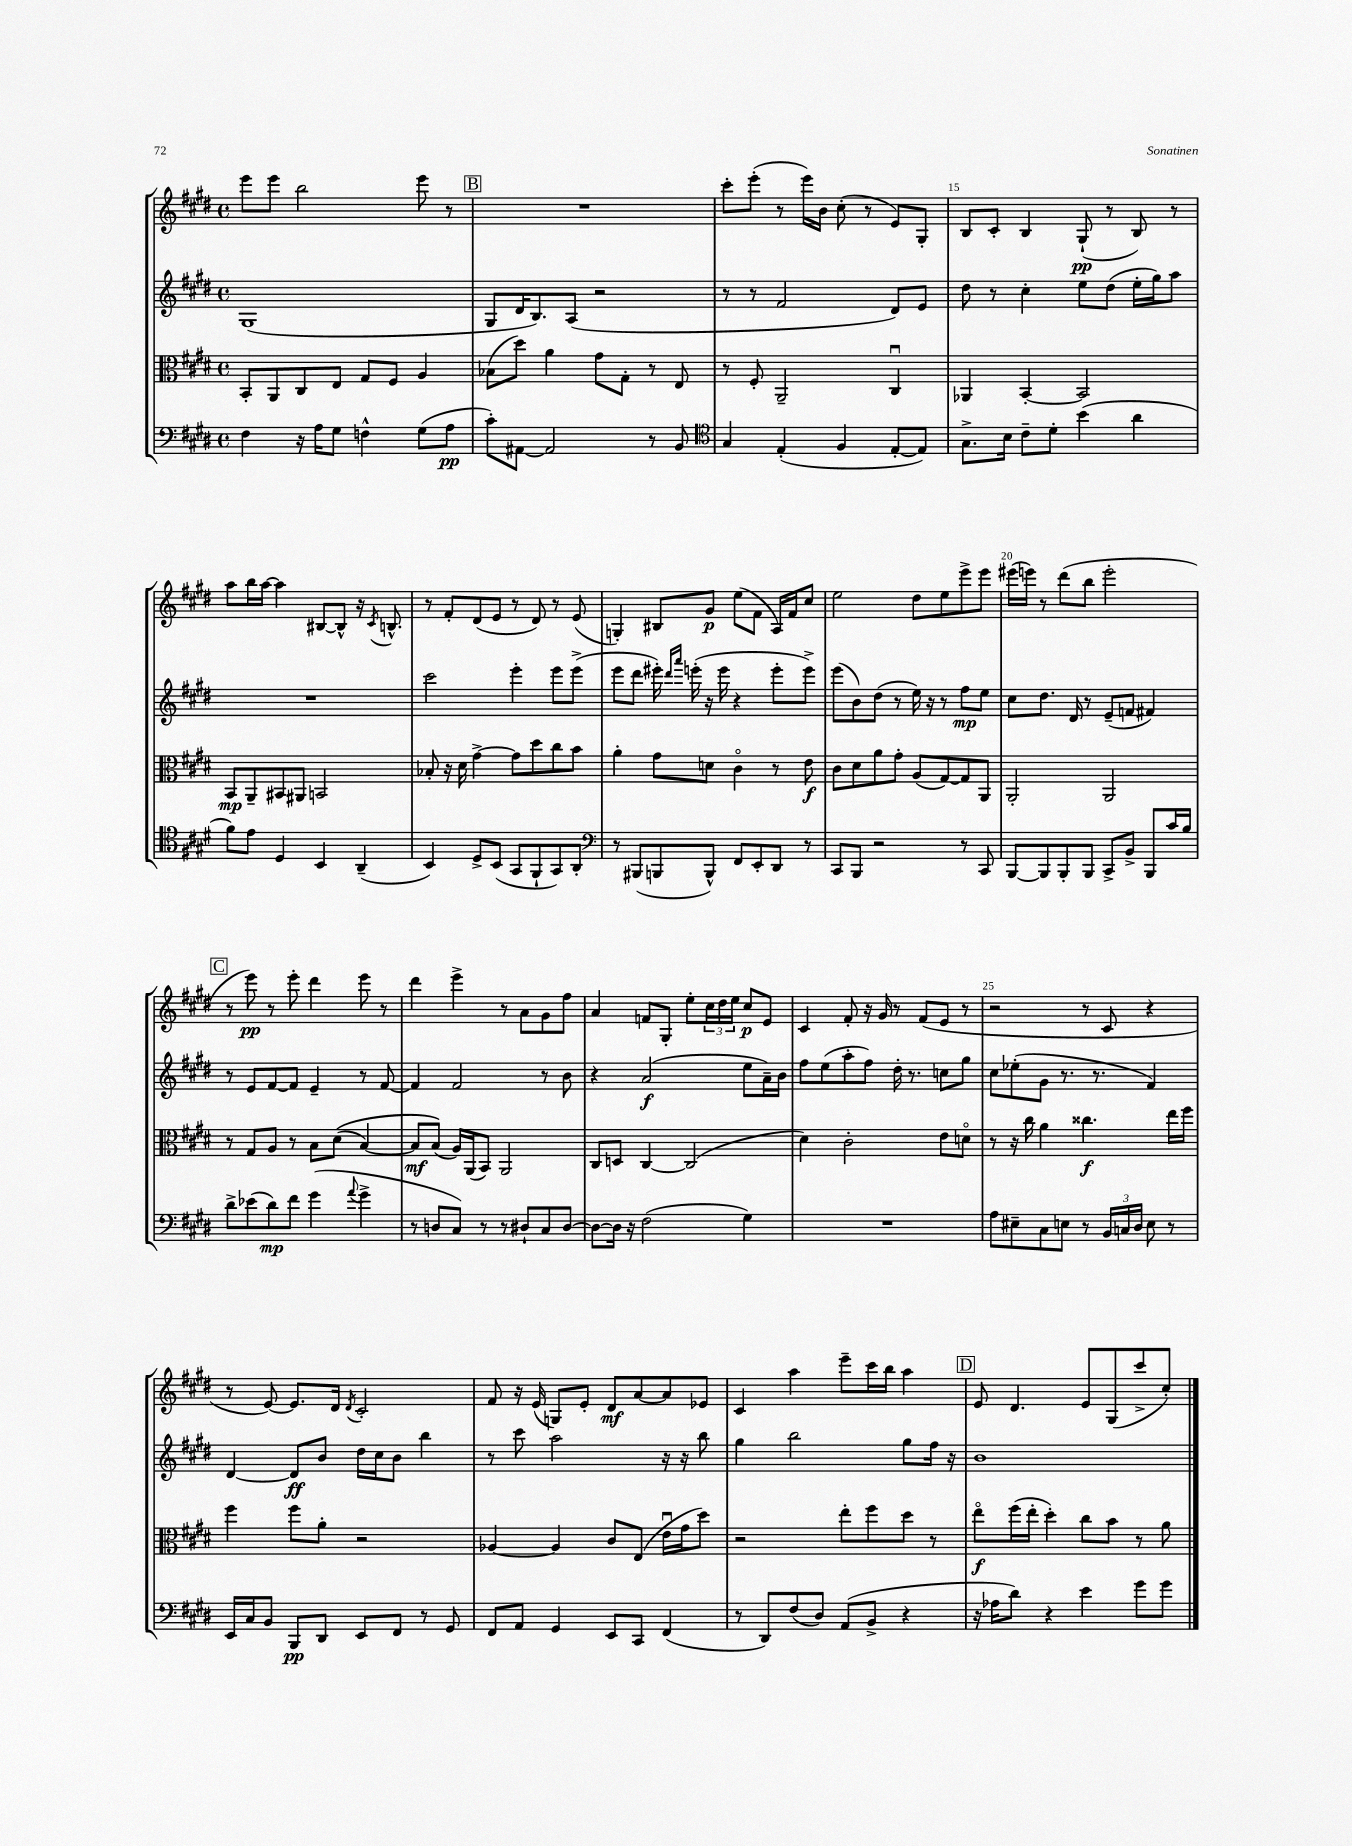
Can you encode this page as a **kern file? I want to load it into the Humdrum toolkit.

**kern	**dynam	**kern	**dynam	**kern	**dynam	**kern	**dynam
*part4	*part4	*part3	*part3	*part2	*part2	*part1	*part1
*staff4	*staff4	*staff3	*staff3	*staff2	*staff2	*staff1	*staff1
*clefF4	*	*clefC3	*	*clefG2	*	*clefG2	*
*k[f#c#g#d#]	*	*k[f#c#g#d#]	*	*k[f#c#g#d#]	*	*k[f#c#g#d#]	*
*M4/4	*	*M4/4	*	*M4/4	*	*M4/4	*
*met(c)	*	*met(c)	*	*met(c)	*	*met(c)	*
=12	=12	=12	=12	=12	=12	=12	=12
4F#\	.	8BB'/L	.	(1G#	.	8eee\L	.
.	.	8AA/	.	.	.	8eee\J	.
16r	.	8C#/	.	.	.	2bb\	.
16A\KL	.	.	.	.	.	.	.
8G#\J	.	8E/J	.	.	.	.	.
4Fn^^\	.	8G#/L	.	.	.	.	.
.	.	8F#/J	.	.	.	.	.
(8G#\L	.	4A/	.	.	.	8eee\	.
8A\J	pp	.	.	.	.	8r	.
!!LO:REH:place=s1:t=B
=13	=13	=13	=13	=13	=13	=13	=13
8c#'\L)	.	(8B-X\L	.	8G#/L	.	1r	.
[8AA#X\J	.	8dd#\J)	.	16d#/K	.	.	.
.	.	.	.	8.B/)	.	.	.
2AA#/]	.	4a\	.	.	.	.	.
.	.	.	.	(8A/J	.	.	.
.	.	8g#\L	.	2r	.	.	.
.	.	8G#'\J	.	.	.	.	.
8r	.	8r	.	.	.	.	.
8BB/	.	8E/	.	.	.	.	.
=14	=14	=14	=14	=14	=14	=14	=14
*clefC4	*	*	*	*	*	*	*
4G#/	.	8r	.	8r	.	8ccc#'\L	.
.	.	8F#'/	.	8r	.	(8eee'\J	.
(4E'/	.	2AA~/	.	2f#/	.	8r	.
.	.	.	.	.	.	16eee\LL)	.
.	.	.	.	.	.	16b\JJ	.
4F#/	.	.	.	.	.	(8cc#'\	.
.	.	.	.	.	.	8r	.
[8E'/L	.	4C#u/	.	8d#/L)	.	8e/L)	.
8E/J])	.	.	.	8e/J	.	8G#'/J	.
=15	=15	=15	=15	=15	=15	=15	=15
8.G#^\L	.	4AA-X/	.	8dd#\	.	8B/L	.
.	.	.	.	8r	.	8c#'/J	.
16B\Jk	.	.	.	.	.	.	.
8c#~\L	.	[4BB'/	.	4cc#'\	.	4B/	.
8d#'\J	.	.	.	.	.	.	.
(4b\	.	2BB/]	.	8ee\L	.	(8G#`/	pp
.	.	.	.	(8dd#\J	.	8r	.
4a\	.	.	.	16ee'\LL	.	8B/)	.
.	.	.	.	16gg#\J)	.	.	.
.	.	.	.	8aa\J	.	8r	.
!!LO:LB:g=z
=16	=16	=16	=16	=16	=16	=16	=16
8f#\L)	.	8BB/L	mp	1r	.	8aa\L	.
8e\J	.	8AA~/	.	.	.	16bb\L	.
.	.	.	.	.	.	[16aa\JJ	.
4D#/	.	8BB#X/	.	.	.	4aa\]	.
.	.	8AA#X/J	.	.	.	.	.
4BB/	.	2BBn/	.	.	.	[8B#X/L	.
.	.	.	.	.	.	8B#^^/J]	.
(4AA~/	.	.	.	.	.	16r	.
.	.	.	.	.	.	8qc#/	.
.	.	.	.	.	.	8.Bn^^/	.
=17	=17	=17	=17	=17	=17	=17	=17
4BB/)	.	8B-X'/	.	2ccc#\	.	8r	.
.	.	16r	.	.	.	8f#'/L	.
.	.	16d#\	.	.	.	.	.
8D#^/L	.	[4g#^\	.	.	.	(8d#/	.
(8BB/J	.	.	.	.	.	8e/J	.
8GG#/L	.	8g#\L]	.	4eee'\	.	8r	.
8FF#`/	.	8dd#\	.	.	.	8d#/)	.
8GG#/)	.	8cc#\	.	8eee\L	.	8r	.
8AA'/J	.	8b\J	.	(8eee^\J	.	(8e/	.
=18	=18	=18	=18	=18	=18	=18	=18
*clefF4	*	*	*	*	*	*	*
8r	.	4a'\	.	8eee\L	.	4Gn'/)	.
(8BBB#X/L	.	.	.	8ddd#\J	.	.	.
8BBBn/	.	8g#\L	.	16eee#X'\)	.	8B#X/L	.
.	.	.	.	16qqddd#/LL	.	.	.
.	.	.	.	16qqaaa/JJ	.	.	.
.	.	.	.	(16eeen'\	.	.	.
8BBB^^/J)	.	8dn\J	.	16r	.	8g#/J	p
.	.	.	.	16eee\	.	.	.
8FF#/L	.	4c#\	.	4r	.	(8ee\L	.
8EE'/	.	.	.	.	.	8f#\J	.
8DD#/J	.	8r	.	8eee'\L	.	16A/LL)	.
.	.	.	.	.	.	16f#/J	.
8r	.	8e\	f	8eee^\J)	.	8cc#/J	.
=19	=19	=19	=19	=19	=19	=19	=19
8CC#/L	.	8c#\L	.	(8eee\L	.	2ee\	.
8BBB/J	.	8d#\	.	8b\)	.	.	.
2r	.	8a\	.	(8dd#\J	.	.	.
.	.	8g#'\J	.	8r	.	.	.
.	.	(8A/L	.	16ee\)	.	8dd#\L	.
.	.	.	.	16r	.	.	.
.	.	[8G#/)	.	8r	.	8ee\	.
8r	.	8G#/]	.	8ff#\L	mp	8eee^\	.
8CC#/	.	8AA/J	.	8ee\J	.	8eee\J	.
=20	=20	=20	=20	=20	=20	=20	=20
[8BBB/L	.	2AA'/	.	8cc#\L	.	(16eee#X\LL	.
.	.	.	.	.	.	16eeen\JJ)	.
8BBB/]	.	.	.	8.dd#\J	.	8r	.
8BBB'/	.	.	.	.	.	(8ddd#\L	.
.	.	.	.	16d#/	.	.	.
8BBB/J	.	.	.	8r	.	8bb\J	.
8CC#^/L	.	2AA/	.	(8e~/L	.	2eee'\	.
8BB^/J	.	.	.	8fn/J	.	.	.
8BBB/L	.	.	.	4f#X/)	.	.	.
16c#/L	.	.	.	.	.	.	.
16B/JJ	.	.	.	.	.	.	.
!!LO:LB:g=z
!!LO:REH:place=s1:t=C
=21	=21	=21	=21	=21	=21	=21	=21
8d#^\L	.	8r	.	8r	.	8r	.
(8e-X\	.	8G#/L	.	8e/L	.	8eee\)	pp
8d#\)	mp	8A/J	.	[8f#/	.	8r	.
8f#\J	.	8r	.	8f#/J]	.	8eee'\	.
(4g#\	.	8B\L	.	4e~/	.	4ddd#\	.
.	.	((8d#\J	.	.	.	.	.
8qqa/	.	.	.	.	.	.	.
4g#^\	.	[4B/)	.	8r	.	8eee\	.
.	.	.	.	[8f#/	.	8r	.
=22	=22	=22	=22	=22	=22	=22	=22
8r	.	8B/L]	mf	4f#/]	.	4ddd#\	.
8Dn/L	.	(8B/J)	.	.	.	.	.
8C#/J)	.	16A/LL)	.	2f#/	.	4eee^\	.
.	.	(16AA/J	.	.	.	.	.
8r	.	8BB/J)	.	.	.	.	.
8r	.	2AA/	.	.	.	8r	.
8D#X`/L	.	.	.	.	.	8a\L	.
8C#/	.	.	.	8r	.	8g#\	.
[8D#/J	.	.	.	8b\	.	8ff#\J	.
=23	=23	=23	=23	=23	=23	=23	=23
8D#\L_	.	8C#/L	.	4r	.	4a/	.
16D#\Jk]	.	8Dn/J	.	.	.	.	.
16r	.	.	.	.	.	.	.
(2F#\	.	[4C#/	.	(2a/	f	8fn/L	.
.	.	.	.	.	.	8G#'/J	.
.	.	(2C#/]	.	.	.	8ee'\L	.
.	.	.	.	.	.	24cc#\L	.
.	.	.	.	.	.	24dd#\	.
.	.	.	.	.	.	24ee\JJ	.
4G#\)	.	.	.	8ee\L	.	8cc#/L	p
.	.	.	.	16a~\L)	.	8e/J	.
.	.	.	.	16b\JJ	.	.	.
=24	=24	=24	=24	=24	=24	=24	=24
1r	.	4d#\)	.	8ff#\L	.	4c#/	.
.	.	.	.	(8ee\	.	.	.
.	.	2c#'\	.	8aa'\	.	8f#'/	.
.	.	.	.	8ff#\J)	.	16r	.
.	.	.	.	.	.	16g#/	.
.	.	.	.	16dd#'\	.	8r	.
.	.	.	.	8.r	.	.	.
.	.	.	.	.	.	(8f#/L	.
.	.	8e\L	.	8ccn\L	.	8e/J	.
.	.	8dn\J	.	8gg#\J	.	8r	.
=25	=25	=25	=25	=25	=25	=25	=25
8A\L	.	8r	.	8cc#\L	.	2r	.
8E#X~\	.	16r	.	(8ee-X'\	.	.	.
.	.	16cc#\	.	.	.	.	.
8C#\	.	4a\	.	8g#\J	.	.	.
8En\J	.	.	.	8.r	.	.	.
8r	.	4.cc##X\	f	.	.	8r	.
.	.	.	.	8.r	.	.	.
24BB/LL	.	.	.	.	.	8c#/	.
24Cn/	.	.	.	.	.	.	.
24D#/JJ	.	.	.	.	.	.	.
8E\	.	.	.	4f#/)	.	4r	.
8r	.	16ee\LL	.	.	.	.	.
.	.	16ff#\JJ	.	.	.	.	.
!!LO:LB:g=z
=26	=26	=26	=26	=26	=26	=26	=26
16EE/LL	.	4ff#\	.	[4d#/	.	8r	.
16C#/J	.	.	.	.	.	.	.
8BB/J	.	.	.	.	.	[8e/)	.
8BBB/L	pp	8ff#\L	.	8d#/L]	ff	8.e/L]	.
8DD#/J	.	8a'\J	.	8b/J	.	.	.
.	.	.	.	.	.	16d#/Jk	.
.	.	.	.	.	.	8qd#/	.
8EE/L	.	2r	.	16dd#\LL	.	2c#'/	.
.	.	.	.	16cc#\J	.	.	.
8FF#/J	.	.	.	8b\J	.	.	.
8r	.	.	.	4bb\	.	.	.
8GG#/	.	.	.	.	.	.	.
=27	=27	=27	=27	=27	=27	=27	=27
8FF#/L	.	[4A-X/	.	8r	.	8f#/	.
8AA/J	.	.	.	8ccc#\	.	16r	.
.	.	.	.	.	.	(16e/	.
4GG#/	.	4A-/]	.	2aa\	.	8Gn/L)	.
.	.	.	.	.	.	8e'/J	.
8EE/L	.	8c#/L	.	.	.	8d#/L	mf
8CC#/J	.	(8E/J	.	.	.	[8a/	.
(4FF#/	.	16eu\LL	.	16r	.	8a/]	.
.	.	16g#\J	.	16r	.	.	.
.	.	8dd#\J)	.	8bb\	.	8e-X/J	.
=28	=28	=28	=28	=28	=28	=28	=28
8r	.	2r	.	4gg#\	.	4c#/	.
8DD#/L)	.	.	.	.	.	.	.
(8F#/	.	.	.	2bb\	.	4aa\	.
8D#/J)	.	.	.	.	.	.	.
(8AA/L	.	8ee'\L	.	.	.	8eee~\L	.
8BB^/J	.	8ff#\	.	.	.	16ccc#\L	.
.	.	.	.	.	.	16bb\JJ	.
4r	.	8dd#\J	.	8gg#\L	.	4aa\	.
.	.	8r	.	16ff#\Jk	.	.	.
.	.	.	.	16r	.	.	.
!!LO:REH:place=s1:t=D
=29	=29	=29	=29	=29	=29	=29	=29
16r	.	8ee\L	f	1b	.	8e/	.
16A-X\KL	.	.	.	.	.	.	.
8d#\J)	.	(16ff#\L	.	.	.	4.d#/	.
.	.	16ee'\JJ	.	.	.	.	.
4r	.	4dd#'\)	.	.	.	.	.
4e\	.	8cc#\L	.	.	.	8e/L	.
.	.	8b\J	.	.	.	(8G#/	.
8g#\L	.	8r	.	.	.	8ccc#^/	.
8g#\J	.	8a\	.	.	.	8cc#'/J)	.
==	==	==	==	==	==	==	==
*-	*-	*-	*-	*-	*-	*-	*-
